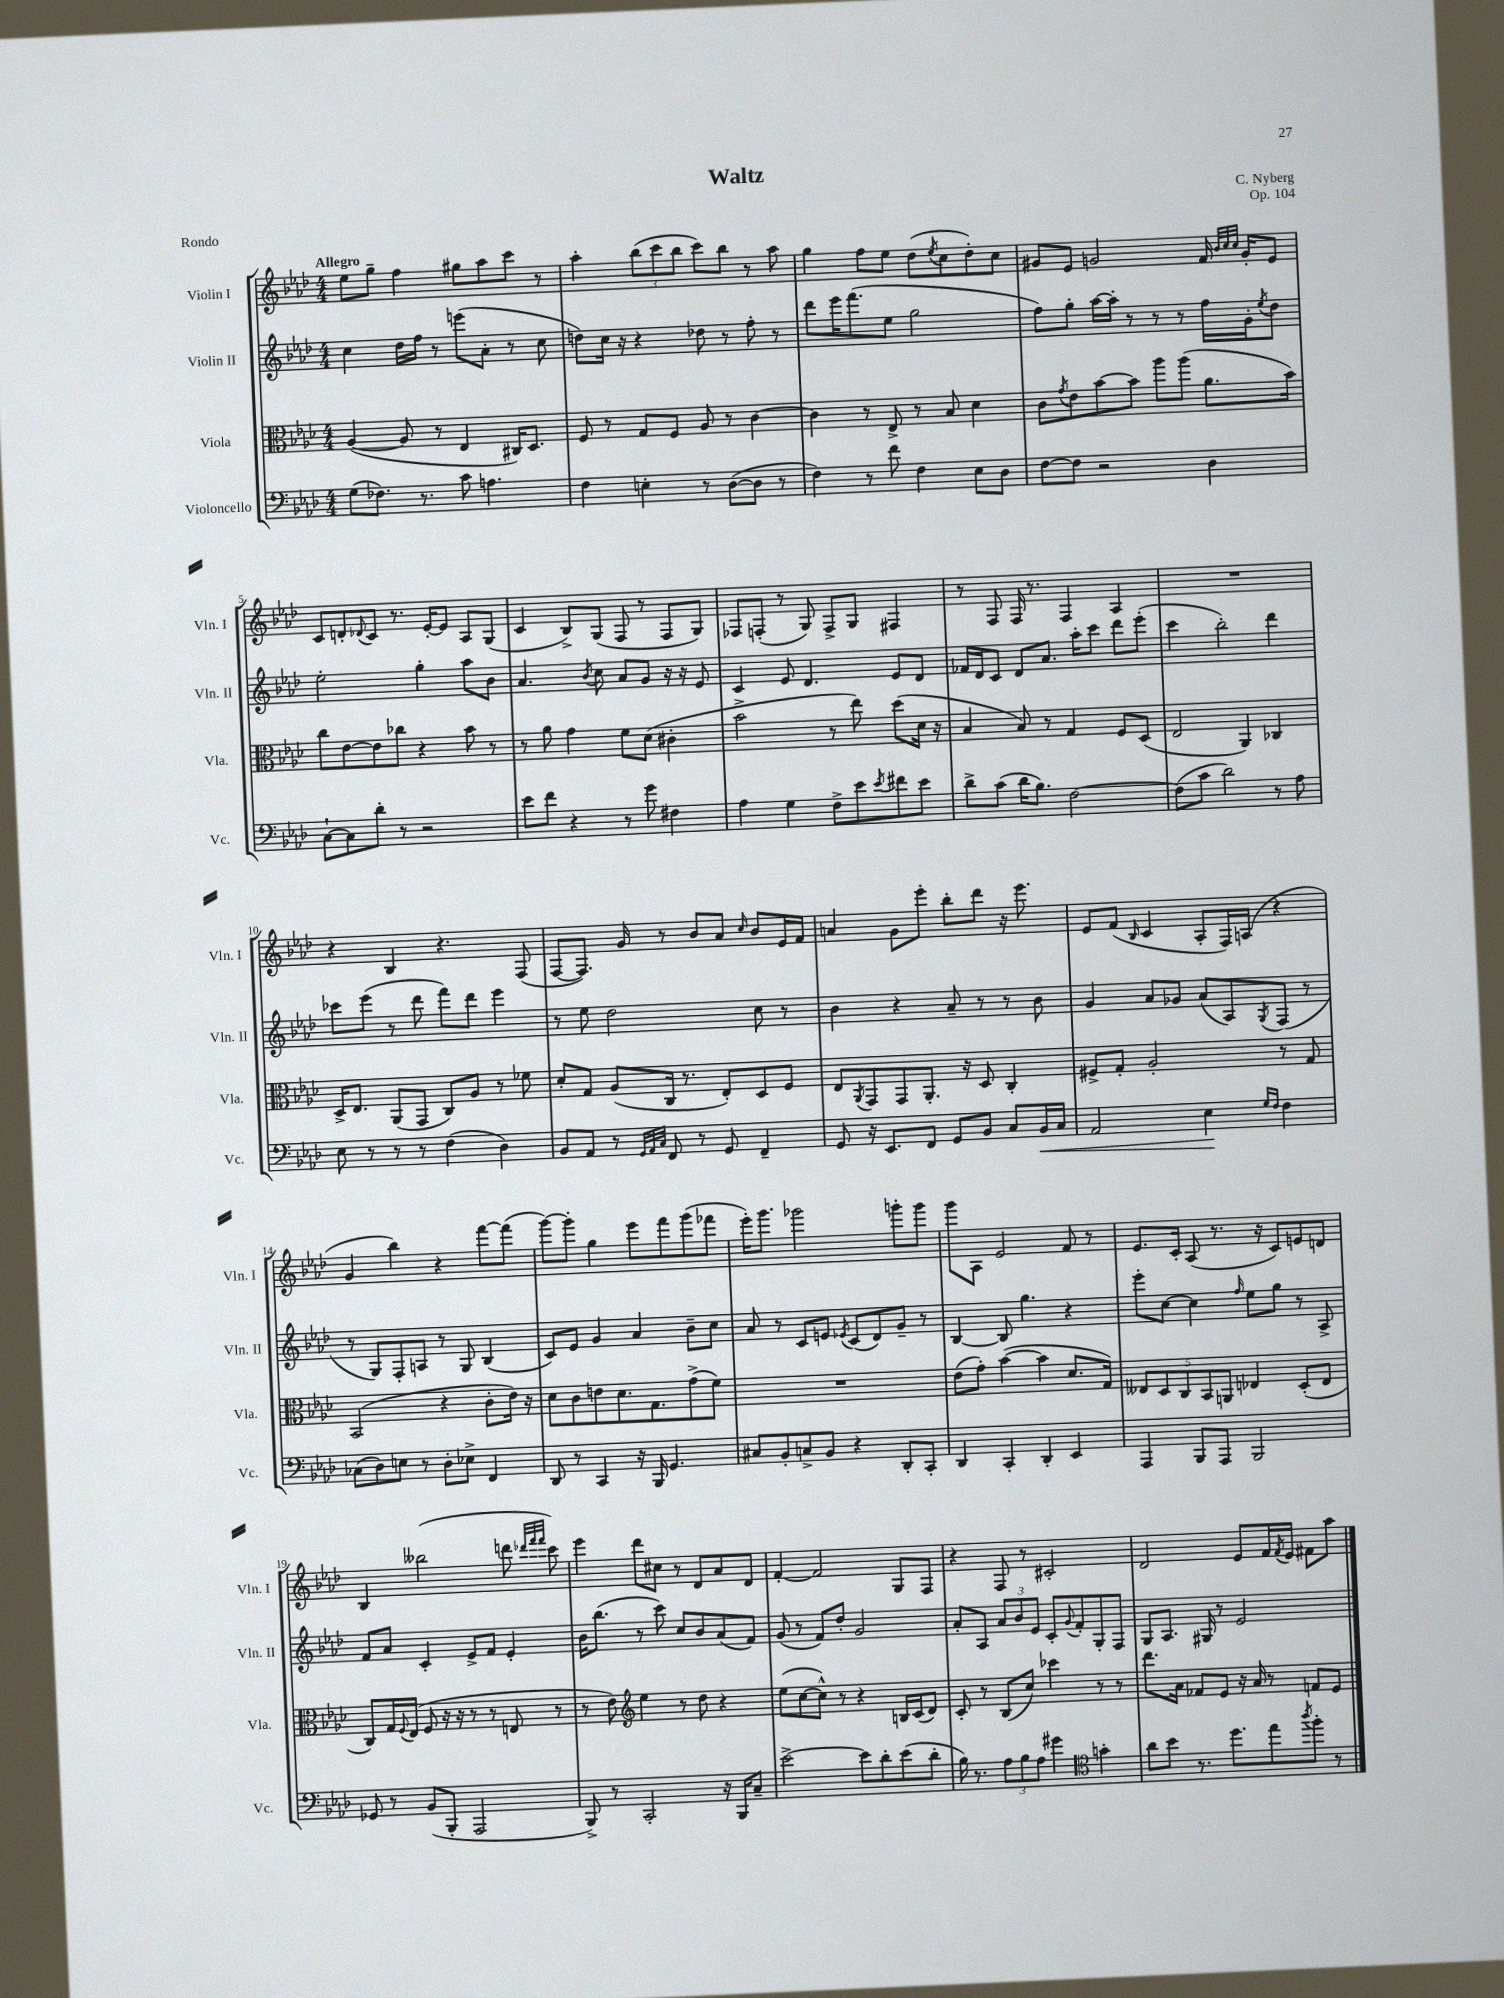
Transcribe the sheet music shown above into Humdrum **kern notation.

**kern	**dynam	**kern	**kern	**kern
*part4	*part4	*part3	*part2	*part1
*staff4	*staff4	*staff3	*staff2	*staff1
*I"Violoncello	*	*I"Viola	*I"Violin II	*I"Violin I
*I'Vc.	*	*I'Vla.	*I'Vln. II	*I'Vln. I
*clefF4	*	*clefC3	*clefG2	*clefG2
*k[b-e-a-d-]	*	*k[b-e-a-d-]	*k[b-e-a-d-]	*k[b-e-a-d-]
*M4/4	*	*M4/4	*M4/4	*M4/4
=1	=1	=1	=1	=1
!	!	!	!	!LO:TX:a:B:t=Allegro
(8G\L	.	([4A-/	4cc\	8ee-\L
8.F-X\J)	.	.	.	8gg~\J
.	.	8A-/]	16dd-\LL	4ff\
8.r	.	.	16ff\JJ	.
.	.	8r	8r	.
8c\	.	4E-/	(8eeen\L	8gg#X\L
4.An\	.	.	8a-'\J	8aa-\
.	.	16C#X/KL)	8r	8ccc\J
.	.	8.D-/J	.	.
.	.	.	8cc\	8r
=2	=2	=2	=2	=2
4F\	.	8F/	8ddn\L)	4aa-'\
.	.	8r	16cc\Jk	.
.	.	.	16r	.
4En'\	.	8G/L	4r	(12bb-\L
.	.	.	.	12ccc\
.	.	8F/J	.	.
.	.	.	.	12bb-\J
8r	.	8A-/	8dd-X\	8ccc\L)
([8D-\L	.	8r	8r	8bb-\J
8D-\J]	.	[4c\	8ff'\	8r
8r	.	.	8r	8aa-\
=3	=3	=3	=3	=3
4F\)	.	4c\]	8ddd-\L	4gg\
.	.	.	16eee-\K	.
.	.	.	(8.fff\	.
8r	.	8r	.	8ff\L
8f\	.	8E-^/	8ee-\J	8ee-\J
4F\	.	8r	2gg\	(8dd-\L
.	.	.	.	8qee-/
.	.	8B-/	.	8cc\
8E-\L	.	4d-\	.	8dd-'\)
8D-\J	.	.	.	8cc\J
=4	=4	=4	=4	=4
[8F\L	.	8c\L	8ff\L)	8g#X/L
.	.	8qg/	.	.
8F\J]	.	8e-\	8gg'\J	8e-/J
2r	.	[8b-\	[16aa-\LL	2gn/
.	.	.	16aa-'\JJ]	.
.	.	8b-\J]	8r	.
.	.	8aa-\L	8r	.
.	.	(8aa-\J	8r	.
4D-\	.	8.a-\L	16ff\LL	16f/
.	.	.	.	32qqb-/LLL
.	.	.	.	32qqcc/
.	.	.	.	32qqcc/JJJ
.	.	.	16g'\J	16g'/KL
.	.	.	8qee-/	.
.	.	.	8dd-\J	8e-/J
.	.	16b-\Jk)	.	.
!!LO:LB:g=z
=5	=5	=5	=5	=5
[8C`\L	.	8cc\L	2ee-'\	8c/L
8C\]	.	[8e-\	.	8dn'/
.	.	.	.	8qqd-X/
8d-'\J	.	8e-\]	.	8c/J
8r	.	8cc-X\J	.	8.r
2r	.	4r	4gg'\	.
.	.	.	.	[16e-'/KL
.	.	.	.	8e-/J]
.	.	8b-\	8aa-\L	8A-/L
.	.	8r	8b-\J	(8G/J
=6	=6	=6	=6	=6
8e-\L	.	8r	4.a-/	4c/
8f\J	.	8a-\	.	.
4r	.	4g\	.	8B-^/L)
.	.	.	8qb-/	.
.	.	.	8cc\	(8G/J
8r	.	8f\L	8a-/L	8F/
8g\	.	(8d-\J	8g/J	8r
4F#X\	.	4c#X'\	16r	8F/L
.	.	.	16r	.
.	.	.	8e-/	8G/J)
=7	=7	=7	=7	=7
4A-\	.	2b-^\	4c/	8F-X/L
.	.	.	.	(8Fn'/J
4G\	.	.	8e-/	8r
.	.	.	4.d-/	8G/)
8F^\L	.	8r	.	8F^/L
8e-\	.	8ee-\)	.	8G/J
8qe-/	.	.	.	.
8f#X\	.	(8dd-\L	8e-/L	4F#X/
8e-\J	.	16d-\Jk	8d-/J	.
.	.	16r	.	.
=8	=8	=8	=8	=8
8d-^\L	.	4B-/	16f-X/LL	8r
.	.	.	16d-/J	.
(8c\J	.	.	8c/J	8F/
16d-\KL	.	8B-/)	8d-/L	16F/
8.B-\J)	.	.	.	8.r
.	.	8r	8.a-/J	.
[2F\	.	4G/	.	4F/
.	.	.	16aa-'\KL	.
.	.	.	8ccc\J	.
.	.	8F/L	8ddd-\L	4A-/
.	.	(8D-/J	(8eee-'\J	.
=9	=9	=9	=9	=9
(8F\L]	.	2E-/	4ccc\	1r
8c\J	.	.	.	.
2d-\)	.	.	2bb-'\)	.
.	.	4AA-/)	.	.
8r	.	4C-X/	4ddd-\	.
8A-\	.	.	.	.
!!LO:LB:g=z
=10	=10	=10	=10	=10
8E-\	.	16D-^/KL	8ccc-X\L	4r
.	.	8.E-/J	.	.
8r	.	.	(8eee-\J	.
8r	.	(8AA-/L	8r	4B-/
8r	.	8GG/J	8ddd-\	.
(4F\	.	8C/L)	8fff\L)	4.r
.	.	8A-/J	8ddd-\J	.
4D-\)	.	8r	4eee-\	.
.	.	8f-X\	.	(8F/
=11	=11	=11	=11	=11
8BB-/L	.	8d-'/L	8r	[8F/L
8AA-/J	.	8G/J	8ee-\	8.F/J])
8r	.	(8A-/L	2dd-\	.
.	.	.	.	16g/
32qqGG/LLL	.	.	.	.
32qqAA-/	.	.	.	.
32qqC/JJJ	.	.	.	.
8FF/	.	16C/Jk	.	8r
.	.	8.r	.	.
8r	.	.	.	8b-/L
8GG/	.	8E-'/L)	.	8a-/J
.	.	.	.	16qqcc/
4FF~/	.	8D-/	8cc\	8b-/L
.	.	8F/J	8r	16e-/L
.	.	.	.	16f/JJ
=12	=12	=12	=12	=12
8GG/	.	8E-/L	4b-\	4an/
.	.	8qAA-/	.	.
16r	.	8GG/	.	.
8.EE-/L	.	.	.	.
.	.	8GG/	4r	8g\L
8FF/J	.	8.AA-'/J	.	8eee-'\J
8GG/L	.	.	8a-~/	8bb-'\L
.	.	16r	.	.
8BB-/J	.	8D-/	8r	8ddd-\J
8C/L	.	4C'/	8r	16r
.	.	.	.	8.eee-\
!	!LO:HP:b	!	!	!
16BB-/L	<	.	8b-\	.
16C/JJ	.	.	.	.
=13	=13	=13	=13	=13
2AA-/	.	8F#X^/L	4g/	8e-/L
.	.	8G'/J	.	(8f/J
.	.	.	.	16qqB-/
.	.	2A-'/	8a-/L	4c/
.	.	.	8g-X/J	.
4E-\	.	.	(8a-/L	8A-'/L
.	.	.	8A-/)	16F/L)
.	.	.	.	(16An/JJ
16qqG/LL	.	.	.	.
16qqF/JJ	.	.	8qG/	.
4F\	[	8r	(8F/J	4r
.	.	8G/	8r	.
!!LO:LB:g=z
=14	=14	=14	=14	=14
(8C-X\L	.	(2BB-/	8r	4g/
8D-\)	.	.	8G/L)	.
8En\J	.	.	8F'/	4bb-\)
8r	.	.	8An/J	.
8D-'\L	.	4r	8r	4r
8E-X^\J	.	.	8G/	.
4FF/	.	8c'\L	(4B-/	[8fff\L
.	.	16e-\Jk)	.	(8fff\J]
.	.	16r	.	.
=15	=15	=15	=15	=15
8DD-/	.	8d-\L	8c/L)	[8ggg\L)
8r	.	8c\	8e-/J	8ggg'\J]
4CC/	.	8en\	4g/	4gg\
.	.	8.d-\	.	.
16r	.	.	4a-/	8eee-\L
16BBB-/	.	8.G\	.	.
4.GG/	.	.	.	8fff\
.	.	(8g^\	8b-~\L	(8ggg\
.	.	8f\J)	8cc\J	8fff-X\J
=16	=16	=16	=16	=16
8C#X/L	.	1r	8a-/	16eee-'\KL)
.	.	.	.	8.ggg\J
8BB-'/	.	.	8r	.
8Cn^/	.	.	8c/L	2ggg-X\
8BB-/J	.	.	8en/J	.
.	.	.	8qe-X/	.
4r	.	.	(8c/L	.
.	.	.	8d-/)	.
8DD-'/L	.	.	8g~/J	8gggn'\L
8CC'/J	.	.	8r	8ggg\J
=17	=17	=17	=17	=17
4DD-/	.	(8e-\L	[4B-/	8ggg\L
.	.	8g'\J)	.	8A-\J
4CC'/	.	([4b-\	8B-/]	2e-/
.	.	.	4.gg\	.
4DD-'/	.	4b-\]	.	.
4EE-/	.	8.d-/L	4r	8f/
.	.	.	.	8r
.	.	16G/Jk)	.	.
=18	=18	=18	=18	=18
4AAA-/	.	10E--X/L	8eee-'\L	8.e-/L
.	.	10D-/	.	.
.	.	.	[8cc\J	.
.	.	.	.	16c'/Jk
.	.	10C/	.	.
8BBB-/L	.	.	4cc\]	(8A-/
.	.	10BB-/	.	.
8AAA-/J	.	.	.	8.r
.	.	10AAn/J	.	.
.	.	.	16qqff/	.
2BBB-/	.	4E-X/	8ee-\L	.
.	.	.	.	16r
.	.	.	8gg\J	8c/L)
.	.	(8D-'/L	8r	8en/
.	.	8E-/J	8A-^/	8dn/J
!!LO:LB:g=z
=19	=19	=19	=19	=19
8GG-X/	.	8C/L)	8f/L	4B-/
8r	.	16G/L	8a-/J	.
.	.	8qqF/	.	.
.	.	(16E-/JJ	.	.
(8BB-/L	.	8F/	4c'/	(2bb--X\
8BBB-'/J	.	16r	.	.
.	.	16r	.	.
2AAA-/	.	8r	8e-^/L	.
.	.	8r	8f/J	.
.	.	8En/	4e-'/	8dddn\
.	.	.	.	32qqddd-X/LLL
.	.	.	.	32qqfff/
.	.	.	.	32qqfff/JJJ
.	.	8r	.	8ccc\)
=20	=20	=20	=20	=20
8BBB-^/)	.	8r	16b-\KL	4eee-\
.	.	.	(8.bb-\J	.
8r	.	8e-\)	.	.
*	*	*clefG2	*	*
2CC'/	.	4ee-\	8r	8ddd-\L
.	.	.	8ccc\)	8cc#X\J
.	.	8r	8cc/L	8r
.	.	8dd-\	8b-/	8d-/L
16r	.	4r	(8a-/	8a-/
16BBB-/KL	.	.	.	.
8C~/J	.	.	8f/J)	8d-/J
=21	=21	=21	=21	=21
[2e-^\	.	(8ee-\L	(8g/	[4f'/
.	.	[8cc\	8r	.
.	.	8cc^^\J])	8f/L)	2f/]
.	.	8r	8dd-'/J	.
8e-\L]	.	4r	2g/	.
8d-'\	.	.	.	.
(8e-\	.	16Bn/LL	.	8G/L
.	.	(16c/J	.	.
8d-'\J	.	8d-/J)	.	8F/J
=22	=22	=22	=22	=22
16B-\)	.	8c'/	8a-'/L	4r
8.r	.	.	.	.
.	.	8r	8A-/J	.
12A-\L	.	(8B-/L	12a-/L	8F/
12B-\	.	.	12b-/	.
.	.	8cc/J)	.	8r
12A-\J	.	.	12e-/J	.
4g#X\	.	4ccc-X\	8c'/L	2c#X'/
.	.	.	8qqg/	.
.	.	.	8f'/	.
*clefC4	*	*	*	*
4gn'\	.	8r	8G'/	.
.	.	8r	8F/J	.
=23	=23	=23	=23	=23
8a-\L	.	8.ddd-\L	8G/L	2d-/
8b-\J	.	.	8.A-/J	.
.	.	16a-\Jk	.	.
8.r	.	8f-X/L	.	.
.	.	.	16G#X/	.
.	.	8e-/J	8r	.
8.dd-\L	.	.	.	.
.	.	16r	2e-/	8e-/L
.	.	16a-/	.	.
8ee-\	.	8r	.	16f/L
.	.	.	.	8qf/
.	.	.	.	16e-/JJ
8qaa-/	.	.	.	.
8ff'\J	.	8fn/L	.	8f#X\L
8r	.	8e-/J	.	8aa-\J
==	==	==	==	==
*-	*-	*-	*-	*-
